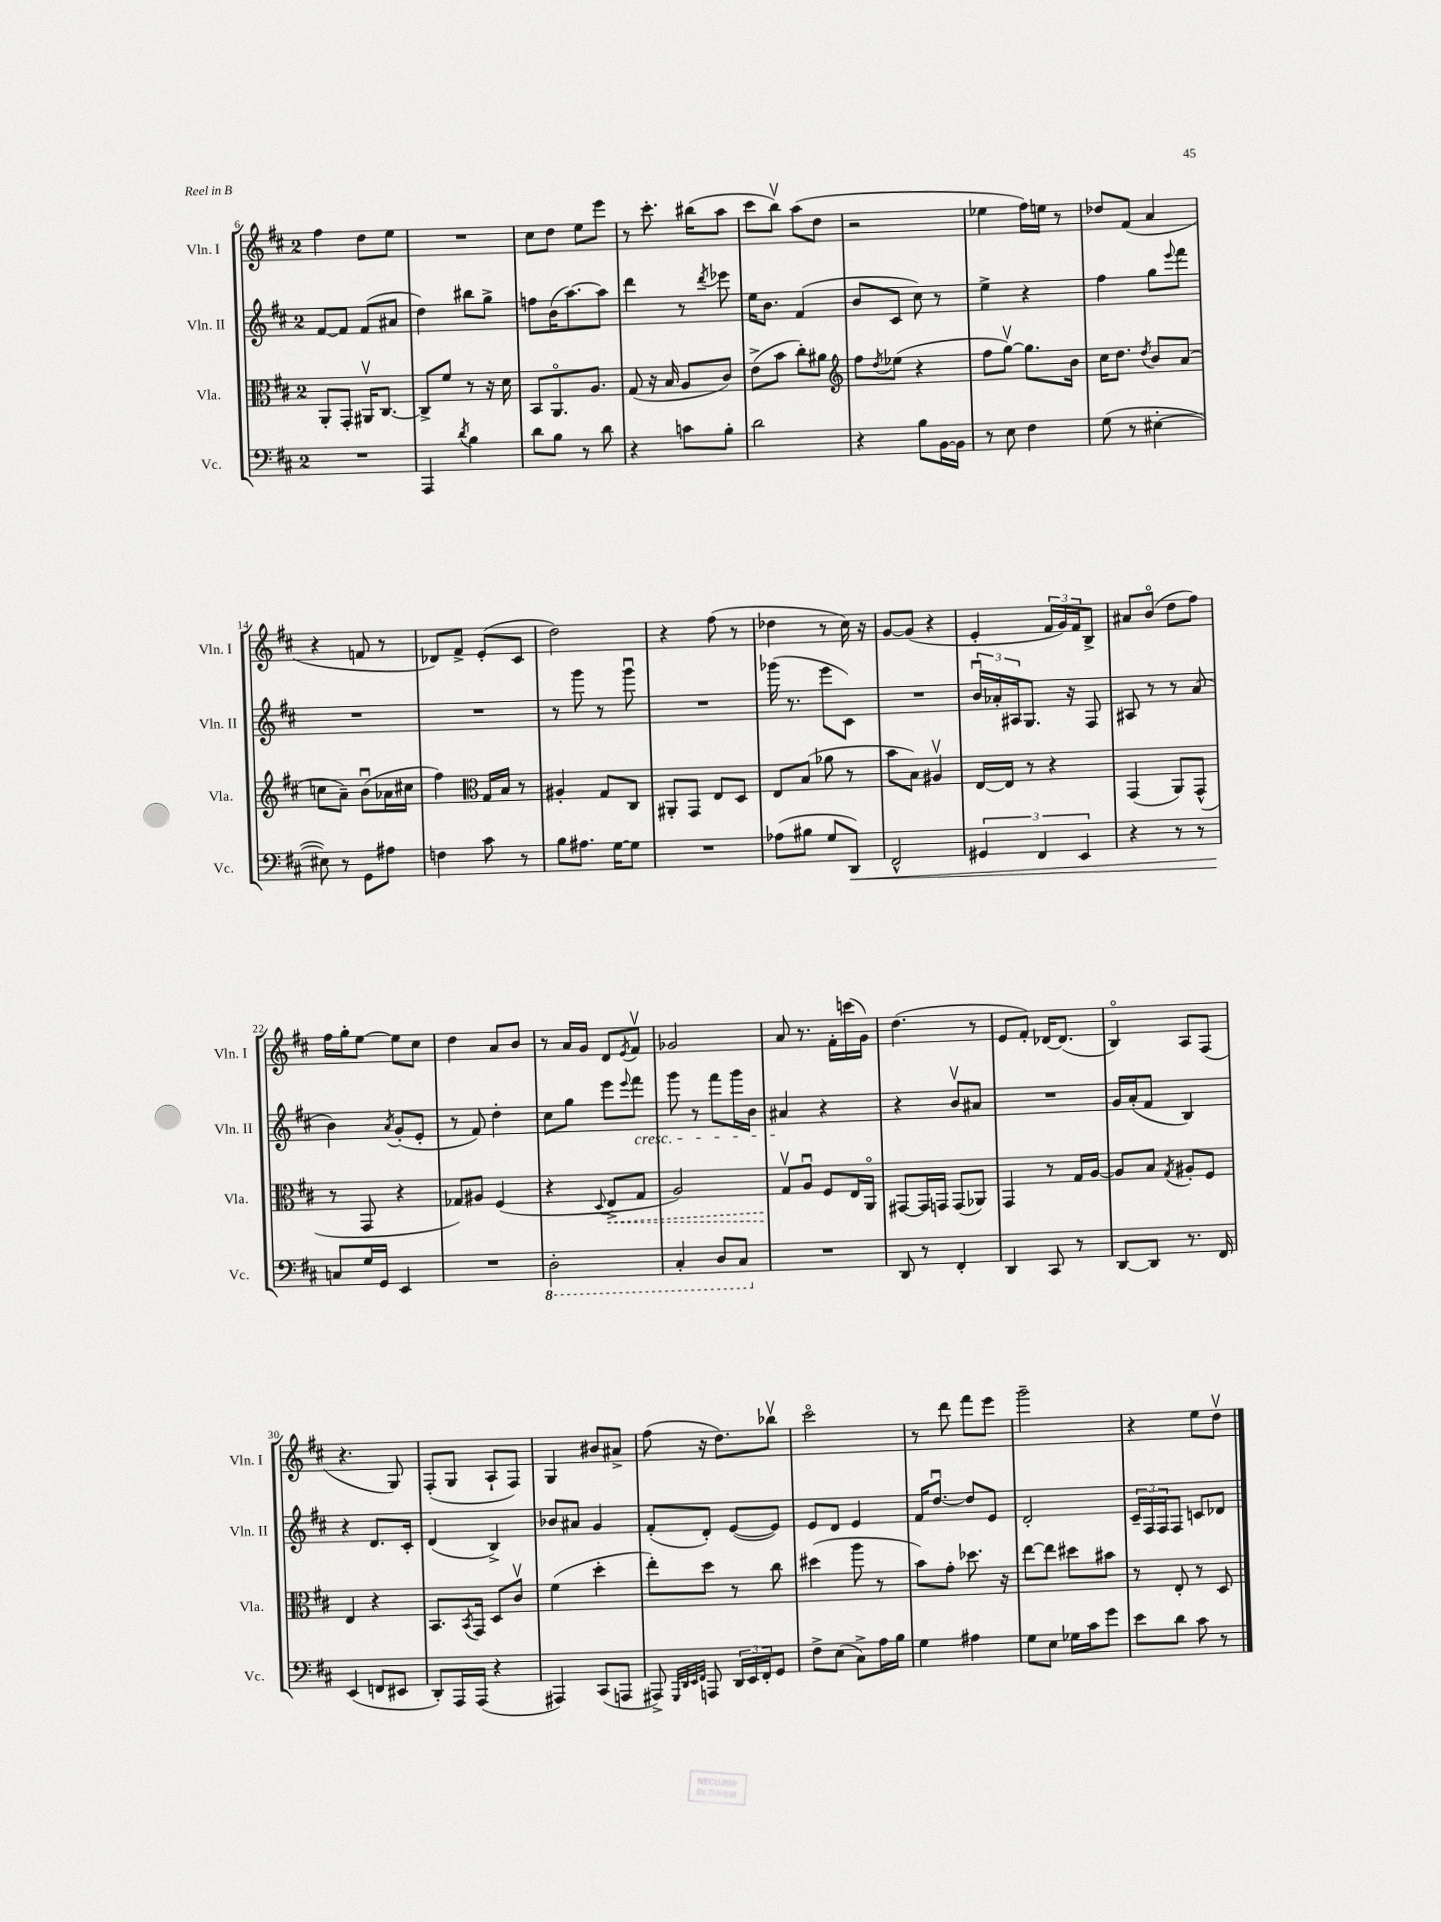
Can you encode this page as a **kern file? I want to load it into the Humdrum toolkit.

**kern	**kern	**kern	**kern
*staff4	*staff3	*staff2	*staff1
*clefF4	*clefC3	*clefG2	*clefG2
*k[f#c#]	*k[f#c#]	*k[f#c#]	*k[f#c#]
*M2/4	*M2/4	*M2/4	*M2/4
2r	8AA'	[8f#	4ff#
.	8GG'	8f#]	.
.	16AA#v	(8f#	8dd
.	[8.C#	.	.
.	.	8a#	8ee
=	=	=	=
4AAA	8C#^]	4dd)	2r
.	8f#	.	.
8qd	.	.	.
4B	8r	8bb#	.
.	16r	8gg^	.
.	16d	.	.
=	=	=	=
8d	8BB	8ff	8cc#
8B	8.AAo	(16b	8dd
.	.	[8.aa)	.
8r	.	.	8ee
.	8.A	.	.
8d	.	8aa]	8eee
=	=	=	=
4r	(8G	4ddd	8r
.	16r	.	8.ccc#'
.	16B	.	.
8c	8A	8r	.
.	.	.	(16bb#
.	.	8qddd	.
8B'	8c#)	8eee-	8aa
=	=	=	=
2d	(8e^	16ee	8ccc#
.	.	8.b	.
.	8b	.	8bbv)
.	8cc#')	(4f#	(8aa
.	8a#	.	8dd
=	=	=	=
*	*clefG2	*	*
4r	8ff#	8b	2r
.	8qdd	.	.
.	(8ee-	8c#	.
8B	4r	8cc#)	.
[16BB	.	8r	.
16BB]	.	.	.
=	=	=	=
8r	8ff#	4ee^	4ee-
8E	[8ggv)	.	.
4F#	8.gg]	4r	16ff#)
.	.	.	16ee
.	.	.	8r
.	16b	.	.
=	=	=	=
(8G	16cc#	4ff#	8dd-
.	8.dd	.	.
8r	.	.	(8f#
.	8qdd	.	.
[4E#'	8b	8gg	4a
.	.	8qqeee	.
.	(8a	8fff#	.
=	=	=	=
8E#])	8cc	2r	4r
8r	8a~)	.	.
8GG	(8bu	.	8f
8A#	16a-	.	8r
.	16cc#	.	.
=	=	=	=
4F	4ff#)	2r	8d-)
.	.	.	8f#^
*	*clefC3	*	*
8c#	16G	.	(8e'
.	16B	.	.
8r	8r	.	8c#
=	=	=	=
8B	4A#'	8r	2dd)
8.A#	.	8ggg	.
.	8G	8r	.
[16G	.	.	.
8G]	8C#	8gggu	.
=	=	=	=
2r	8AA#'	2r	4r
.	8GG	.	.
.	8E	.	(8ff#
.	8D	.	8r
=	=	=	=
(8A-	8E	(16ggg-	4dd-
.	.	8.r	.
8B#	(8B	.	.
8G	8a-	8eee	8r
8DD)	8r	8c#)	16cc#)
.	.	.	16r
=	=	=	=
2FF#^^	8b	2r	[8g
.	8B)	.	(8g]
.	4A#v	.	4r
=	=	=	=
6GG#	[16E	24bu	4e'
.	.	24a-'	.
.	16E]	.	.
.	.	24A#	.
.	8r	8.G	.
6FF#	.	.	.
.	4r	.	24f#
.	.	.	24g)
.	.	16r	.
6EE	.	.	24f#
.	.	8F#	8B^
=	=	=	=
4r	(4GG	8A#	8a#
.	.	8r	(8bo
8r	8AA)	8r	8dd
8r	(8GG^^	(8a	8ff#)
=	=	=	=
8C	8r	4b)	16ff#
.	.	.	16gg'
16G	8GG	.	[8ee
16GG	.	.	.
.	.	8qa	.
4EE	4r	(8g'	8ee]
.	.	8e'	8cc#
=	=	=	=
2r	8G-)	8r	4dd
.	8A#	8f#)	.
.	(4F#	4dd'	8a
.	.	.	8b
=	=	=	=
2DD'	4r	8cc#	8r
.	.	8gg	16a
.	.	.	16g
.	8qqD	.	.
.	8E^	8eee	8d
.	.	8qqeee	8qe
.	8G	8fff#	8f#v
=	=	=	=
4CC#'	2A)	8ggg	2g-
.	.	8r	.
8DD	.	8fff#	.
8CC#	.	16ggg	.
.	.	16b	.
=	=	=	=
2r	8Gv	4a#	8a
.	8Au	.	8.r
.	8F#	4r	.
.	.	.	16f#'
.	16E	.	(16ccc
.	16AAo	.	16g)
=	=	=	=
8DD	[8GG#	4r	(4.dd
8r	16GG#]	.	.
.	16GG	.	.
4FF#'	(8GG	8bv	.
.	8AA-)	8a#	8r
=	=	=	=
4DD	4GG	2r	8e
.	.	.	8f#')
8CC#	8r	.	[16d-
.	.	.	(8.d-]
8r	16G	.	.
.	[16A	.	.
=	=	=	=
[8DD	8A]	16g	4Bo)
.	.	(16a'	.
8DD]	8B	8f#	.
.	8qG	.	.
8.r	8A#'	4B)	8A
.	8F#	.	(8F#
16FF#	.	.	.
=	=	=	=
(4EE	4E	4r	4.r
8FF	4r	8.d	.
8EE#	.	.	8G)
.	.	16c#'	.
=	=	=	=
8DD')	8.BB	(4d	(8F#'
16AAA	.	.	8G
.	8qBB	.	.
(16AAA	16GG	.	.
4r	8D	4B^)	8A`
.	8c#v	.	8F#)
=	=	=	=
4AAA#)	(4f#	8b-	4G
.	.	8a#	.
(8CC#	4dd'	4g	8b#
8AAA	.	.	8a#^
=	=	=	=
8AAA#^)	8ee')	(8f#'	(8ff#
32qqGGG	.	.	.
32qqDD	.	.	.
32qqEE	.	.	.
32qqFF#	.	.	.
8AAA	8dd	8d')	16r
.	.	.	8.dd)
24DD	8r	([8e	.
24EE	.	.	.
24FF#'	.	.	.
8GG	8cc#	8e])	8bb-v
=	=	=	=
8F#^	(4dd#	8e	2ccc#o
(8E	.	8d	.
8C#^)	8aa	4e	.
16A	8r	.	.
16B	.	.	.
=	=	=	=
4G	8b)	16f#	8r
.	.	[8.ddu	.
.	8g'	.	8ddd
4A#	8.dd-	8dd]	8fff#
.	.	8e	8eee
.	16r	.	.
=	=	=	=
8G	[8ee	2d'	2ggg~
8E	8ee]	.	.
16G-	8dd#	.	.
16c#	.	.	.
8g	8b#	.	.
=	=	=	=
8e	8r	24c#~	4r
.	.	24F#	.
.	.	24F#	.
8d	8E'	8F#	.
8c#	8r	8c	8ee
8r	8D	8d-	8ddv
==	==	==	==
*-	*-	*-	*-
